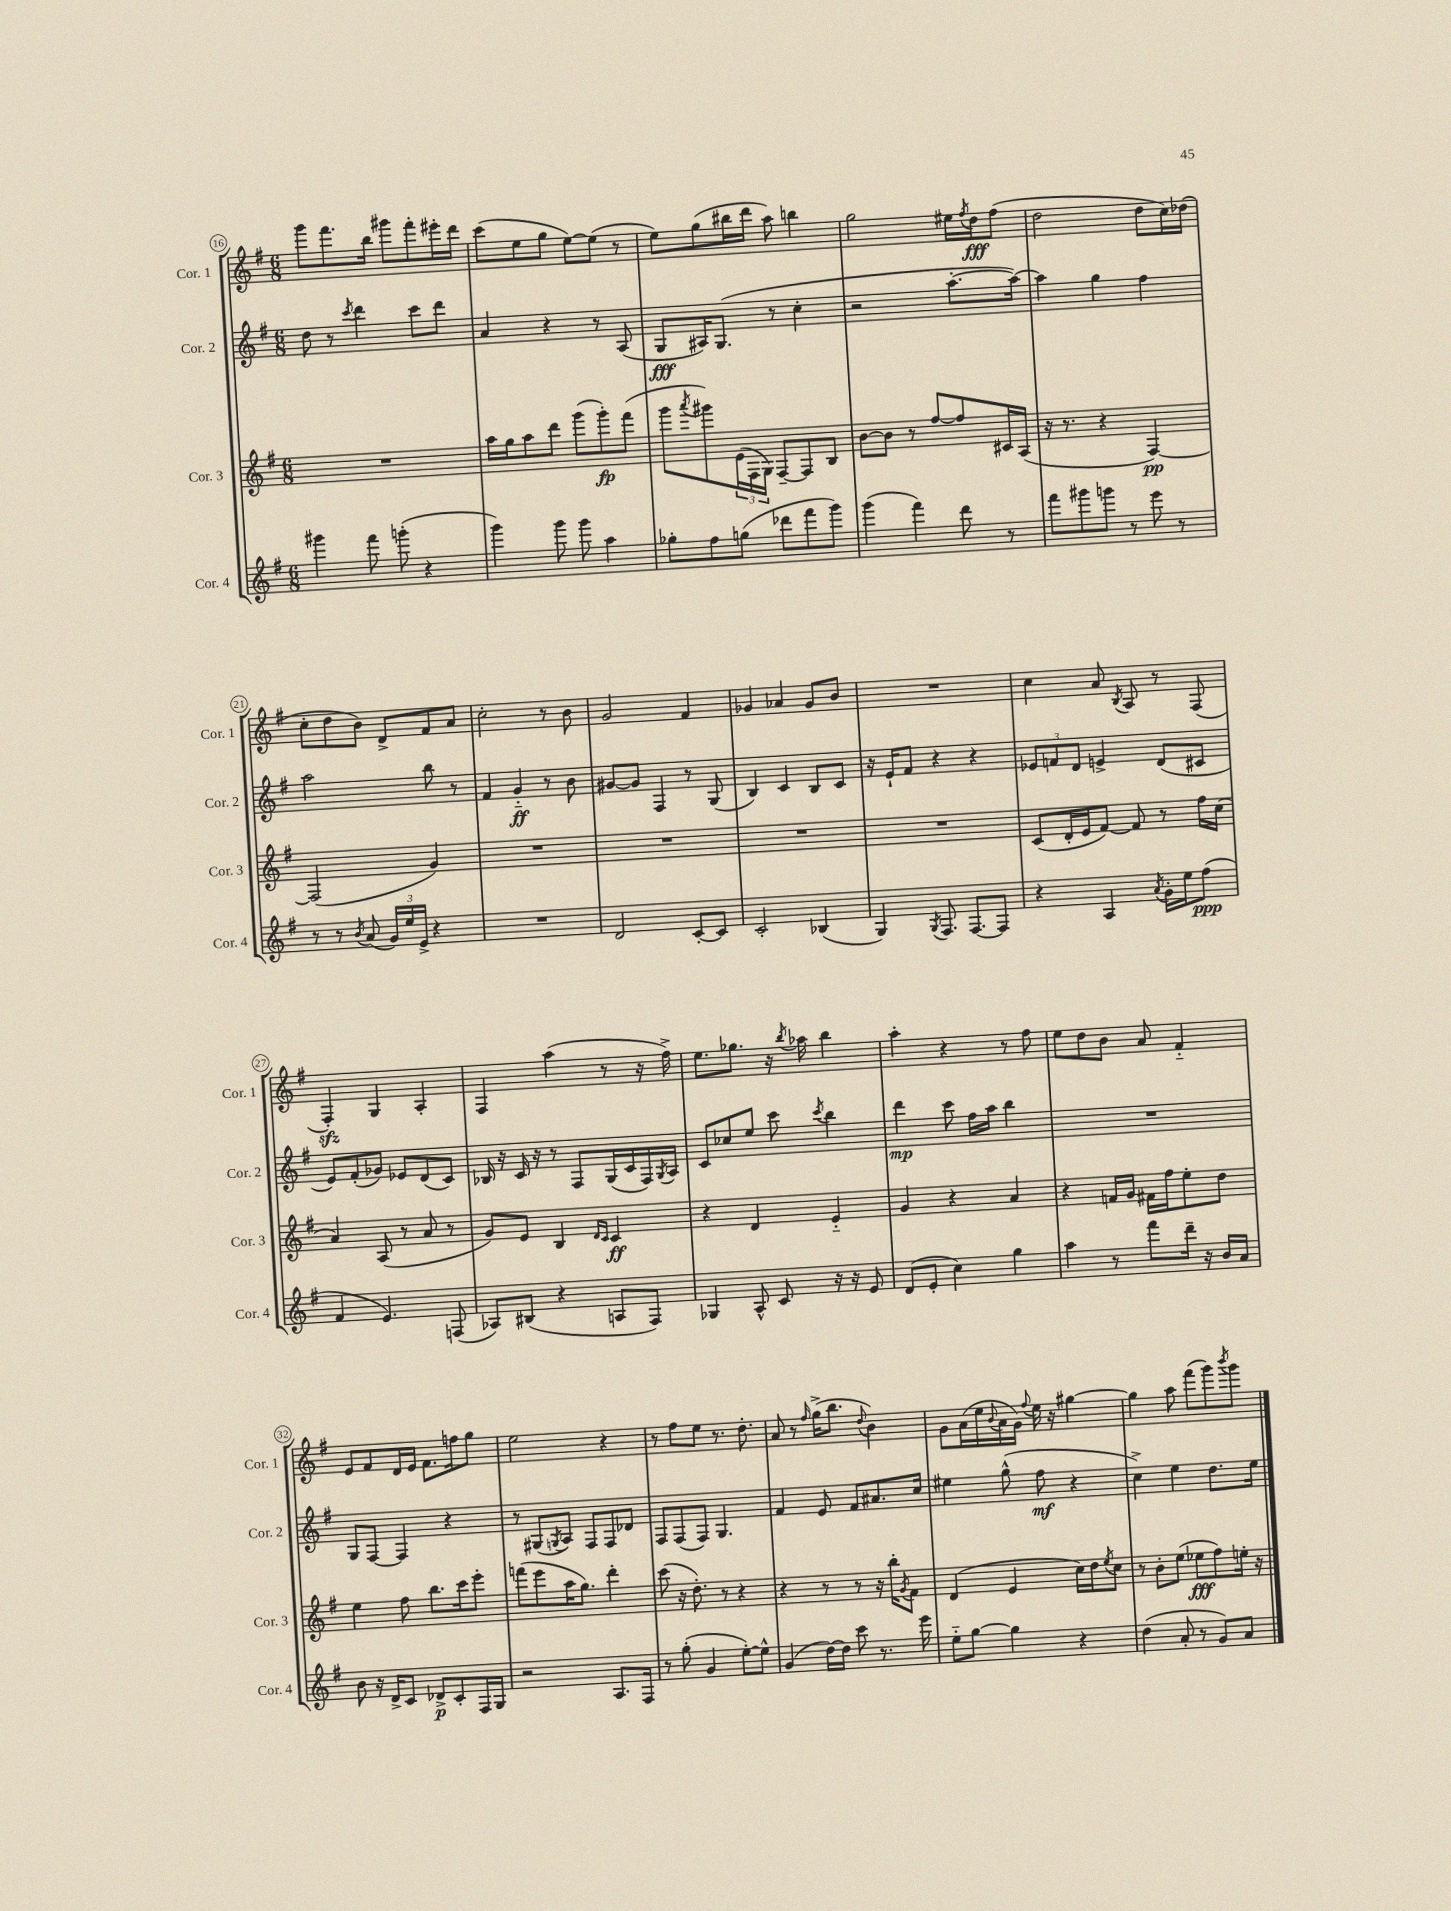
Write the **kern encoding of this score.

**kern	**kern	**kern	**kern
*staff4	*staff3	*staff2	*staff1
*clefG2	*clefG2	*clefG2	*clefG2
*k[f#]	*k[f#]	*k[f#]	*k[f#]
*M6/8	*M6/8	*M6/8	*M6/8
4ggg#	2.r	8dd	8ggg
.	.	8r	8.fff#
.	.	8qccc	.
8fff#	.	4ddd	.
.	.	.	16bb
(8ggg'	.	.	8ggg#
4r	.	8ccc	8fff#'
.	.	8ddd	16eee#'
.	.	.	16ddd
=	=	=	=
4ggg)	16aa	4a	(8ccc
.	16gg	.	.
.	8aa	.	8ee
8ggg	8ddd	4r	8gg
8ggg	(8ggg	.	[8ee)
4aa	8ggg')	8r	(8ee]
.	(8fff#	(8A	8r
=	=	=	=
8gg-'	8ggg	8G	8ee)
.	8qaaa	.	.
8ff#	8ggg#)	16A#)	(8gg
.	.	(8.G	.
(8gg	(24e	.	16bb#
.	24F#	.	.
.	.	.	16ddd
.	24G)	.	.
8ddd-	[8F#~	8r	8aa)
8fff#	8F#]	4cc'	4bb
8ggg)	8B	.	.
=	=	=	=
(4ggg	[8b	2r	2gg
.	8b]	.	.
4fff#)	8r	.	.
.	[8ff#	.	.
8ddd	8ff#]	[8.aa'	16ee#
.	.	.	8qff#
.	.	.	16dd
8r	16c#	.	(8ff#
.	(16A	16aa_)	.
=	=	=	=
8fff#	16r	4aa]	2dd
.	8.r	.	.
8ggg#	.	.	.
8ggg	4r	4gg	.
8r	.	.	.
8eee	[4F#)	4ff#	8dd
8r	.	.	16cc)
.	.	.	(16dd-
=	=	=	=
8r	(2F#]	2aa	8cc'
8r	.	.	8dd
8qb	.	.	.
(8a	.	.	8b)
24g)	.	.	8d^
24ee	.	.	.
24e^	.	.	.
4r	4g)	8bb	8f#
.	.	8r	8a
=	=	=	=
2.r	2.r	4f#	2cc'
.	.	4g'~	.
.	.	8r	8r
.	.	8b	8b
=	=	=	=
2d	2.r	[8g#	2g
.	.	8g#]	.
.	.	4F#	.
[8c'	.	8r	4f#
8c]	.	(8G	.
=	=	=	=
2c'	2.r	4B)	4g-
.	.	4c	4a-
(4B-	.	8B	8g-
.	.	8c	8b
=	=	=	=
4G)	2.r	16r	2.r
.	.	16e`	.
.	.	8f#	.
8qG	.	.	.
8.F#	.	4r	.
[8.F#	.	.	.
.	.	4r	.
8F#]	.	.	.
=	=	=	=
4r	(8c	12e-	4cc
.	.	12f	.
.	16d'	.	.
.	.	12d	.
.	16e	.	.
4A	[8f#)	4e^	8a
.	.	.	8qB
.	8f#]	.	8A
8qa	.	.	.
16g'	8r	(8d	8r
16ee	.	.	.
(8ff#	16ff#	8c#	(8F#
.	(16cc	.	.
=	=	=	=
4f#	4a)	8e)	4F#')
.	.	(8f#'	.
4.e)	(8A	8g-)	4G
.	8r	8e-	.
.	8a	(8d	4A'
(8F	8r	8c)	.
=	=	=	=
8A-)	8g)	16B-	4F#
.	.	16r	.
(8B#	8e	16c	.
.	.	16r	.
4r	4B	8r	(4aa
.	.	8F#	.
.	16qqd	.	.
.	16qqc	.	.
8A	4c	(16G	8r
.	.	16c	.
8F#)	.	16F#)	16r
.	.	8qG	.
.	.	16A	16ff#^)
=	=	=	=
4G-	4r	8c	8.ee
.	.	8cc-	.
.	.	.	8.gg-
8A^^	4d	8ee	.
8c	.	8ccc	16r
.	.	.	8qbb
.	.	.	16aa-
.	.	8qccc	.
16r	4e'~	4bb	4bb
16r	.	.	.
8e	.	.	.
=	=	=	=
(8d	4g	4ddd	4aa'
8e'	.	.	.
4cc)	4r	8ccc	4r
.	.	16ff#	.
.	.	16aa	.
4gg	4a	4bb	8r
.	.	.	8ff#
=	=	=	=
4aa	4r	2.r	8ee
.	.	.	8dd
8r	16f	.	8b
.	16g	.	.
8fff#	16f#	.	8a
.	16ff#	.	.
16ddd~	8ee'	.	4f#'~
16r	.	.	.
16b	8dd	.	.
16a	.	.	.
=	=	=	=
8b	4ee	8G	8e
16r	.	[8F#	8f#
16d^	.	.	.
8c	8ff#	4F#]	16d
.	.	.	16e
8d-^	8.bb	.	8.f#
8c'	.	4r	.
.	16ccc	.	16ff
16F#	8eee'	.	8gg
16G	.	.	.
=	=	=	=
2r	(8fff	8r	2ee
.	8eee	(8G#	.
.	.	8qG	.
.	16aa	8A)	.
.	8.gg)	.	.
.	.	8F#	.
8.A	4ddd'	8F#	4r
.	.	8d-	.
16F#	.	.	.
=	=	=	=
8r	(8ccc	8F#	8r
(8gg'	16r	(8F#	8ff#
.	8.dd')	.	.
4g	.	8F#)	8ee
.	8r	4.G	8.r
[8ee')	4r	.	.
.	.	.	8.dd'
8ee^^]	.	.	.
=	=	=	=
(4g	4r	4f#	8a
.	.	.	8r
.	.	.	16qqff#
[16dd)	8r	8e	(16gg^
16dd]	.	.	8.bb
8ccc	8r	8f#	.
.	.	.	8qqdd
8.r	16r	8.a#	4b)
.	16bb'	.	.
.	8qg	.	.
.	8f#	.	.
16eee	.	16cc	.
=	=	=	=
8ee'~	(4d	4ee#	8g
[8gg	.	.	(16a
.	.	.	16ee
.	.	.	8qqb
4gg]	4e	(8gg^^	16a
.	.	.	16g)
.	.	.	8qqff#
.	.	8ff#	16ee
.	.	.	16r
4r	16cc)	4r	[4gg#
.	16dd	.	.
.	8qee	.	.
.	8cc	.	.
=	=	=	=
(4dd	8r	4cc^)	4gg#]
.	8b'	.	.
8a'	(8ee	4ee	8aa
8r	8ee-	.	(8fff#
8g)	8ff#)	8.dd	8ggg)
.	.	.	8qbbb
8a	16ee'	.	8ggg
.	16r	16ee	.
==	==	==	==
*-	*-	*-	*-
